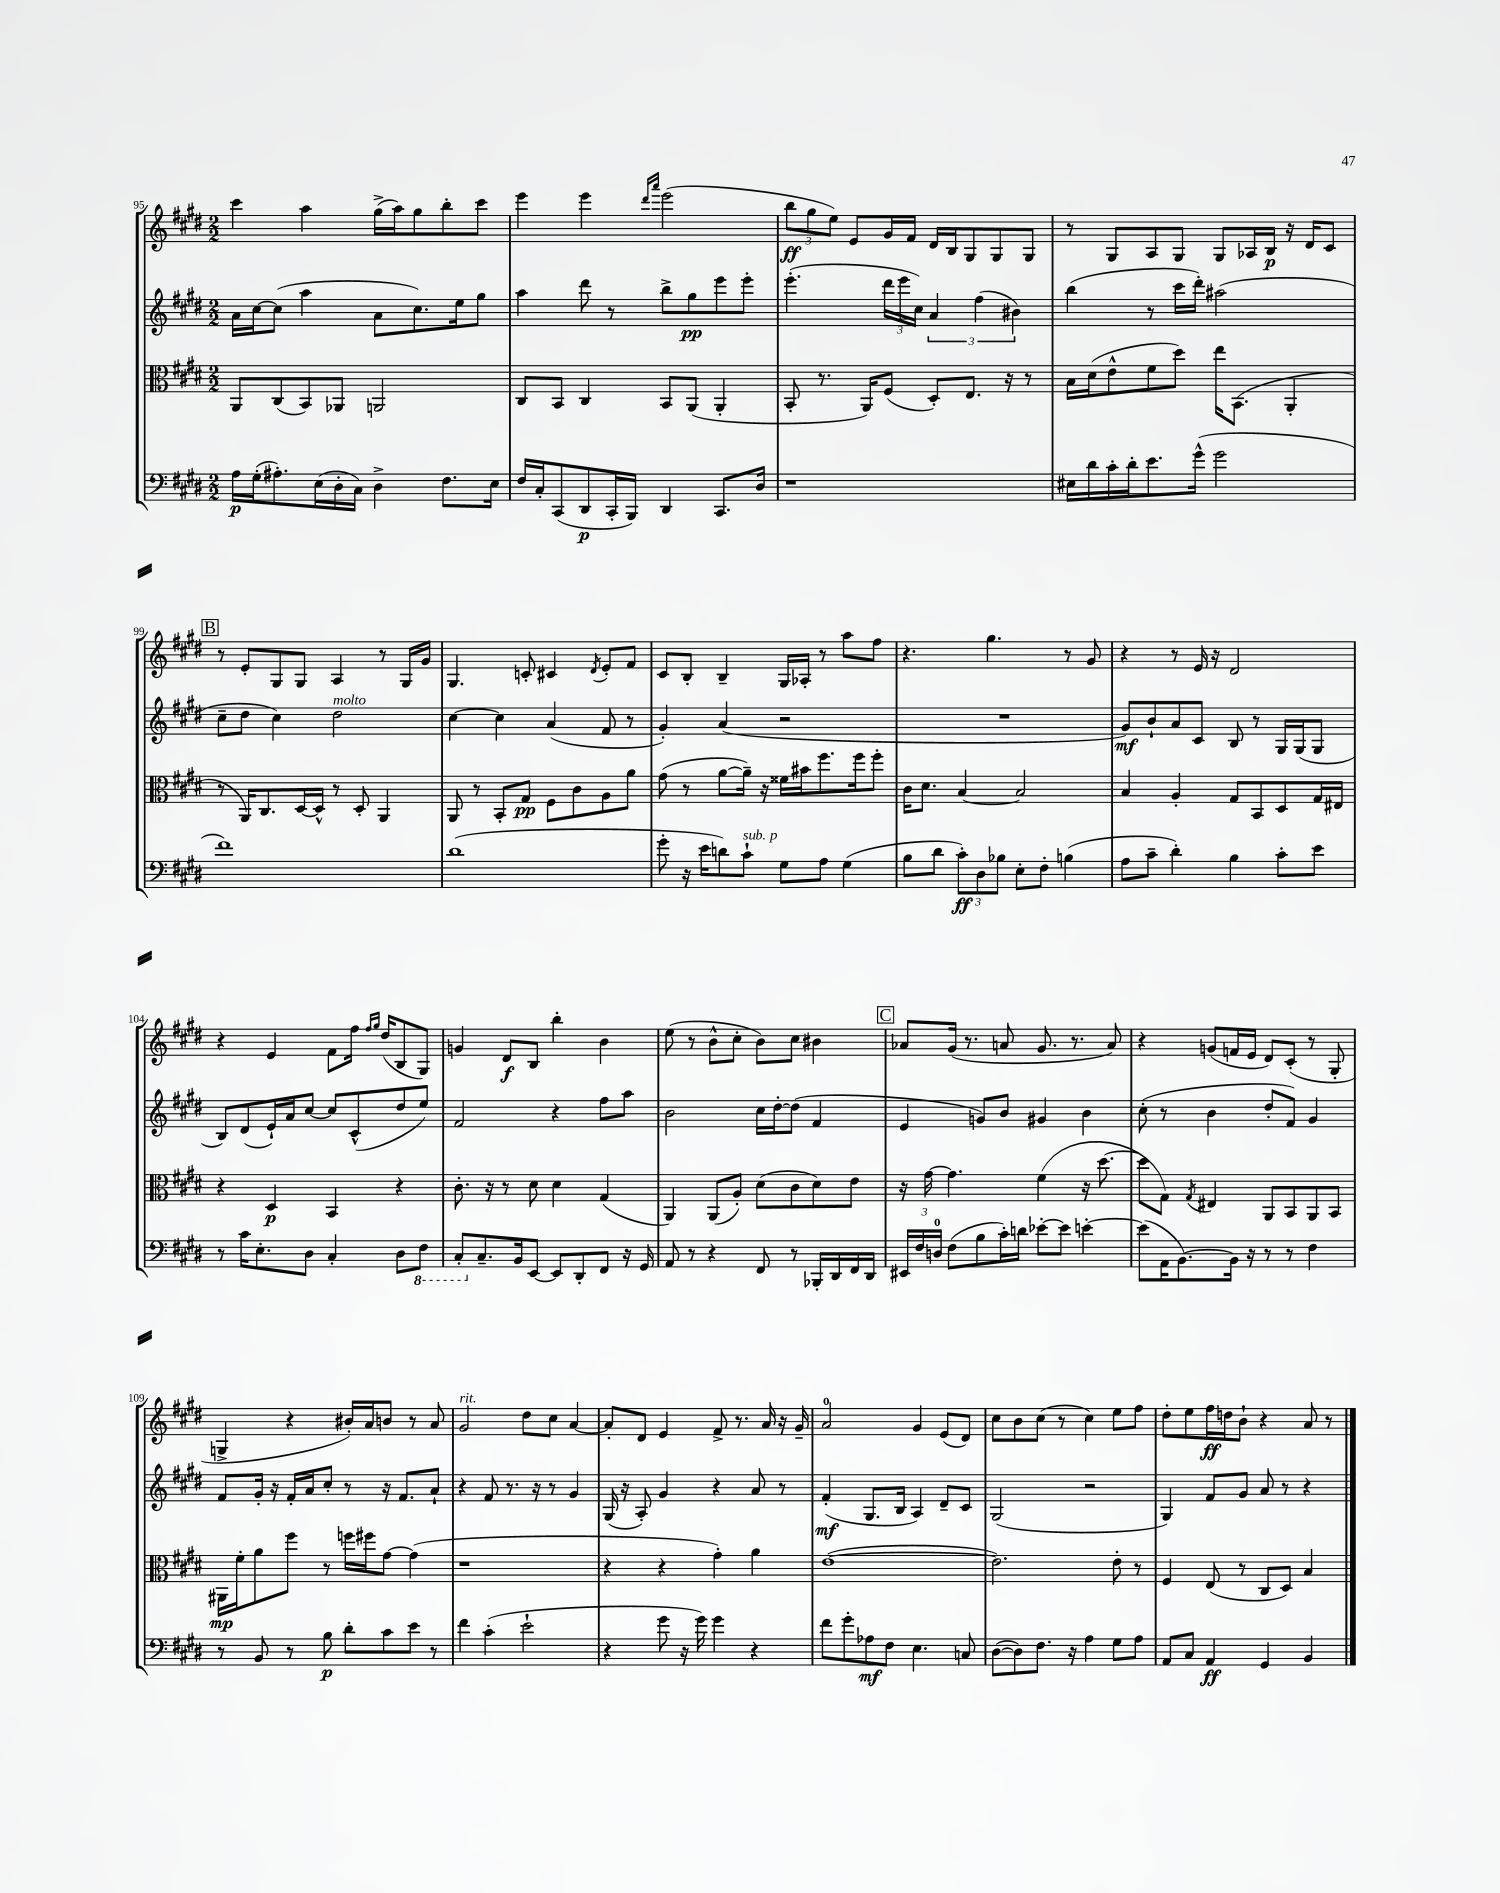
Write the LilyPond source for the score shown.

<<
\new StaffGroup <<
\new Staff = "s0" {
    \clef treble \key e \major \numericTimeSignature \time 2/2
    \autoBeamOff cis'''4 a''4 gis''16[->( a''16) gis''8 b''8-. cis'''8] |
    e'''4 e'''4 \grace { dis'''16[ a'''16] } e'''2( |
    \tuplet 3/2 { b''8[\ff gis''8 e''8]) } e'8[ gis'16 fis'16] dis'16[ b16 gis8 gis8 gis8] |
    r8 gis8[ a8 gis8] gis8[ aes16 b16]\p r16 dis'16[ cis'8] |
    \mark \markup { \box "B" } r8 e'8[-. gis8 gis8] a4 r8 gis16[ gis'16] |
    gis4. c'8-. cis'4 \acciaccatura { dis'8 } e'8[-. fis'8] |
    cis'8[ b8]-. b4-- gis16[ aes16]-. r8 a''8[ fis''8] |
    r4. gis''4. r8 gis'8 |
    r4 r8 e'16 r16 dis'2 |
    r4 e'4 fis'8[ fis''16] \grace { fis''16[ gis''16] } dis''16[( b8 gis8]) |
    g'4 dis'8[\f b8] b''4-. b'4 |
    e''8( r8 b'8[-^ cis''8]-. b'8[) cis''8] bis'4 |
    \mark \markup { \box "C" } aes'8[ gis'16]( r8. a'8 gis'8. r8. a'8) |
    r4 g'8[( f'16 e'16] dis'8[) cis'8]-.( r8 gis8-. |
    g4-> r4 bis'16[-.) a'16 b'8] r8 a'8 |
    gis'2^\markup { \italic "rit." } dis''8[ cis''8] a'4~ |
    a'8[-. dis'8] e'4 fis'8-> r8. a'16 r16 gis'16-- |
    a'2-0 gis'4 e'8[( dis'8]) |
    cis''8[ b'8 cis''8]( r8 cis''4) e''8[ fis''8] |
    dis''8[-. e''8 fis''16\ff d''16 b'8]-! r4 a'8 r8 \bar "|." |
}
\new Staff = "s1" {
    \clef treble \key e \major \numericTimeSignature \time 2/2
    \autoBeamOff a'16[ cis''16~ cis''8]( a''4 a'8[ cis''8.) e''16 gis''8] |
    a''4 dis'''8 r8 b''8[-> gis''8\pp e'''8 e'''8]-. |
    e'''4.-.( \tuplet 3/2 { dis'''16[ e'''16 cis''16]) } \tuplet 3/2 { a'4 fis''4( bis'4) } |
    b''4( r8 cis'''16[ dis'''16]-.) ais''2( |
    \mark \markup { \box "B" } cis''8[-- dis''8] cis''4) dis''2^\markup { \italic "molto" } |
    cis''4~ cis''4 a'4( fis'8 r8 |
    gis'4-.) a'4( r2 |
    R1 |
    gis'8[\mf) b'8-! a'8 cis'8] b8 r8 gis16[ gis16( gis8] |
    b8[) dis'8( e'16-!) a'16 cis''8]~ cis''8[ cis'8-^( dis''8 e''8]) |
    fis'2 r4 fis''8[ a''8] |
    b'2 cis''16[ dis''16~-. dis''8]( fis'4 |
    \mark \markup { \box "C" } e'4 g'8[) b'8] gis'4 b'4 |
    cis''8-.( r8 b'4 dis''8[-. fis'8]) gis'4 |
    fis'8[ gis'16]-. r16 fis'16[-. a'16 cis''8]-. r8 r16 fis'8.[ a'8]-! |
    r4 fis'8 r8. r16 r8 gis'4 |
    gis16( r16 a8-.) gis'4 r4 a'8 r8 |
    fis'4-.\mf( gis8.[ b16] a4) dis'8[-- cis'8] |
    gis2( r2 |
    gis4) fis'8[ gis'8] a'8 r8 r4 \bar "|." |
}
\new Staff = "s2" {
    \clef alto \key e \major \numericTimeSignature \time 2/2
    \autoBeamOff a,8[ cis8( b,8) aes,8] a,2 |
    cis8[ b,8] cis4 b,8[ a,8]( a,4-. |
    b,8-. r8. a,16[) fis8]( dis8[-.) e8.] r16 r8 |
    b16[ dis'16( e'8-^ fis'8 dis''8]) e''16[ b,8.]( a,4-. |
    \mark \markup { \box "B" } r8 a,16[) cis8. dis16~ dis16]-^ r8 dis8-. a,4 |
    a,8 r8 b,8[-. gis8]\pp fis8[ cis'8 a8 a'8] |
    gis'8( r8 a'8[~ a'16]--) r16 fisis'16[ bis'16 fis''8. fis''16 fis''8]-. |
    cis'16[ dis'8.] b4~ b2 |
    b4 a4-. gis8[ b,8 dis8 gis16 eis16] |
    r4 dis4\p b,4 r4 |
    cis'8.-. r16 r8 dis'8 dis'4 gis4( |
    a,4) a,8[( a8]-.) dis'8[( cis'8 dis'8) e'8] |
    \mark \markup { \box "C" } r16 gis'16~ gis'4. fis'4( r16 dis''8.~ |
    dis''8[ gis8]) \acciaccatura { gis8 } eis4 a,8[ b,8 a,8 b,8] |
    ais,16[\mp fis'16-. a'8 fis''8] r8 f''16[ fis''16 gis'8]~ gis'4( |
    r1 |
    r4 r4 gis'4-.) a'4 |
    e'1~( |
    e'2.) e'8-. r8 |
    fis4 e8( r8 cis8[ dis8]) b4 \bar "|." |
}
\new Staff = "s3" {
    \clef bass \key e \major \numericTimeSignature \time 2/2
    \autoBeamOff a16[\p gis16-.( ais8.-.) e16( dis16-. cis16]) dis4-> fis8.[ e16] |
    fis16[ cis16-. cis,8( dis,8\p cis,16-. b,,16]) dis,4 cis,8.[ dis16] |
    r1 |
    eis16[ dis'16 cis'16-. dis'16-. e'8. gis'16]-^( gis'2 |
    \mark \markup { \box "B" } fis'1) |
    dis'1( |
    gis'8-. r16 e'16[ d'8) cis'8]-!^\markup { \italic "sub. p" } gis8[ a8] gis4( |
    b8[ dis'8] \tuplet 3/2 { cis'8[-.\ff) dis8 bes8] } e8[-. fis8]-. b4( |
    a8[ cis'8]-- dis'4-.) b4 cis'8[-. e'8] |
    r8 cis'16[ e8.-. dis8] cis4-. dis8[ \ottava #-1 fis,8] |
    cis,8[-. \ottava #0 cis8.-- b,16 e,8]~ e,8[ dis,8-. fis,8] r16 gis,16 |
    a,8 r8 r4 fis,8 r8 bes,,16[-. dis,16 fis,16 dis,16] |
    \mark \markup { \box "C" } \tuplet 3/2 { eis,16[ fis16 d16]-0 } fis8[( b8 cis'16-.) d'16] ees'8[~-. ees'8] e'4~-. |
    e'8[( a,16 b,8.~) b,16] r16 r8 r8 fis4 |
    r8 b,8 r8 b8\p dis'8[-. cis'8 e'8] r8 |
    fis'4 cis'4-.( e'2-! |
    r4 gis'8 r16 gis'16) gis'4 r4 |
    fis'8[ gis'8-. aes8\mf fis8] e4. c8 |
    dis8[~( dis8) fis8.] r16 a4 gis8[ a8] |
    a,8[ cis8] a,4\ff gis,4 b,4 \bar "|." |
}
>>
>>
\layout { \context { \Score currentBarNumber = #95 } }
